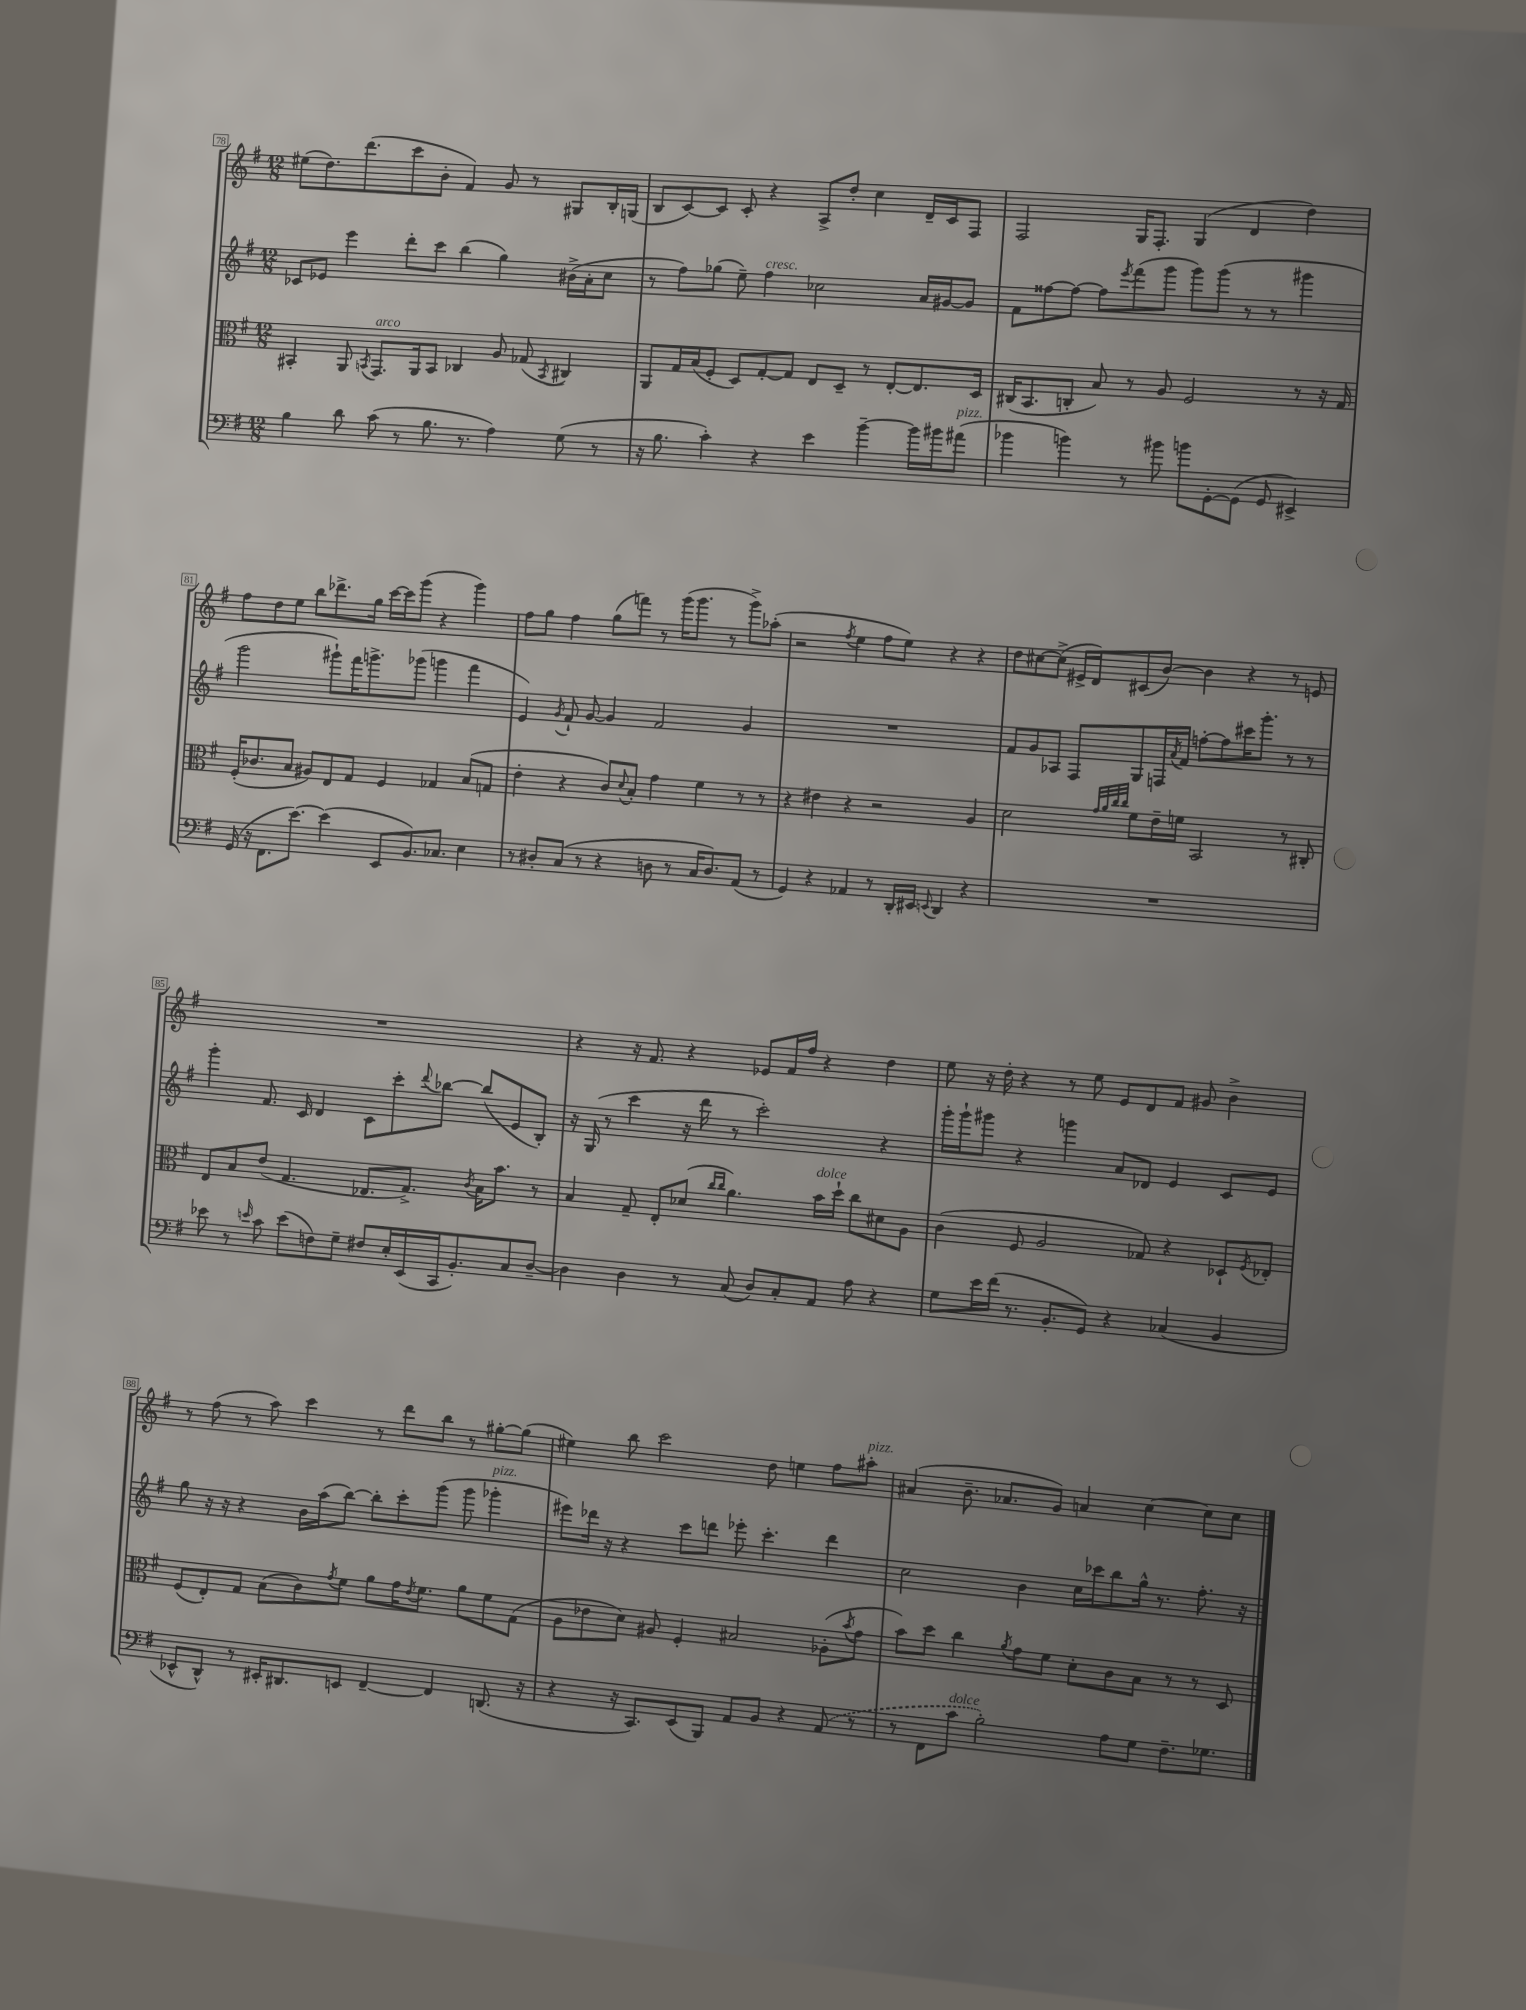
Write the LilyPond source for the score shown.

<<
\new StaffGroup <<
\new Staff = "s0" {
    \clef treble \key g \major \numericTimeSignature \time 12/8
    eis''8( d''8.) d'''8.( c'''8 b'8-. fis'4) g'8 r8 gis8 b16-. g16( |
    b8 c'8~) c'8 c'8-. r4 a8-> d''8-. c''4 d'16-- c'16 fis8 |
    fis2 g16 fis8.-. g4( d'4 d''4) |
    fis''8 d''8 e''8 b''8 des'''8.-> g''16 c'''16~ c'''16 g'''8( r4 g'''4) |
    fis''8 g''8 fis''4 g''8( f'''8) r8 g'''16( g'''8. r8 g'''8->) aes''8-.( |
    r2 \acciaccatura { fis''8 } e''4 fis''8 e''8) r4 r4 |
    d''8 cis''8~ cis''8->( eis'16-> d'16) cis'8( b'8~) b'4 r4 r8 e'8 |
    R1. |
    r4 r16 fis'8. r4 ees'8 fis'16 fis''16 r4 d''4 |
    e''8 r16 d''16-. r4 r8 e''8 e'8 d'8 fis'8 gis'8 b'4-> |
    r8 fis''8( r8 a''8) c'''4 r8 d'''8 b''8 r8 gis''8~-. gis''8( |
    eis''4) b''8 c'''2 d''8 e''4 fis''8 ais''8-.^\markup { \italic "pizz." } |
    ais'4( b'8.-- aes'8. g'8) a'4 c''4~ c''8 c''8 \bar "|." |
}
\new Staff = "s1" {
    \clef treble \key g \major \numericTimeSignature \time 12/8
    ces'8 ees'8 e'''4 d'''8-. c'''8 b''4( g''4) bis'16->( a'16-. c''8 |
    r8 fis''8) ges''8( e''8--) fis''4^\markup { \italic "cresc." } ces''2 a'16 gis'16~ gis'8 |
    fis'8 fisis''8~ fisis''8~ fisis''8 \acciaccatura { e'''8 } fis'''8( g'''8 g'''8) g'''8( r8 r8 gis'''4 |
    g'''2 gis'''8-!) fis'''16 g'''8.-> ges'''8( g'''4 fis'''4 |
    e'4) \acciaccatura { g'8 } fis'8-! g'8~ g'4 fis'2 g'4 |
    R1. |
    fis'8 g'8 aes8 fis8 g8 f16 \acciaccatura { a'8 } fis'16 f''8~-. f''8 cis'''16 g'''8.-. r8 r8 |
    g'''4-. fis'8. c'16 d'4 c'8 c'''8-. \appoggiatura { d'''8 } bes''8~ bes''8( e'8 b8-.) |
    r16 g16( r8 c'''4 r16 d'''16 r8 c'''2-.) r4 |
    g'''16-. g'''16-! gis'''8 r4 g'''4 a'8 des'8 e'4 c'8 e'8 |
    g''8 r16 r16 r4 b'16 a''16( b''8~) b''8-. c'''8-. g'''8( g'''8 ges'''4-.^\markup { \italic "pizz." } |
    eis'''8) des'''16 r16 r4 c'''8 d'''8 ees'''8-. c'''4.-. d'''4 |
    c''2 b'4 c''16 ces'''16 b''8 g''16-^ r8. fis''8.-. r16 \bar "|." |
}
\new Staff = "s2" {
    \clef alto \key g \major \numericTimeSignature \time 12/8
    bis,4-. a,8 \acciaccatura { b,8 } g,8.^\markup { \italic "arco" } a,16 b,8 ces4 a8 ges8( \acciaccatura { b,8 } cis4) |
    a,8 g16 b16( fis8-. d8) g8~-. g8 e8 d8-- r8 e8~-. e8. d16 |
    cis16( b,8. c8-. b8) r8 a8 fis2 r8 r16 g16 |
    fis16-.( ces'8. b8 ais8) e8 g8 fis4 ges4 b8( g8 |
    e'4-. r4 c'8) \appoggiatura { d'8 } b8-. g'4 fis'4 r8 r8 |
    r4 eis'4 r4 r2 a4 |
    d'2 \grace { g'32 a'32 c''32 c''32 } fis'8 e'16-- f'16 b,2 r8 cis8-. |
    e8 b8 e'8( g4. ees8. g8.->) \acciaccatura { c'8 } b16 b'8. r8 |
    b4 g8-- e8-. des'8( \grace { c''16 c''16 } a'4.) b'16^\markup { \italic "dolce" } d''16-! c''8 dis'8 a8 |
    c'4( fis8 a2 ges8) r4 des8-! \acciaccatura { fis8 } ees8-. |
    fis8( e8-.) g8 b8( c'8) \acciaccatura { g'8 } fis'8 a'8 g'16 \acciaccatura { e'8 } fis'8. a'8 fis'8 g8( |
    a8 ees'8 d'8) ais8 fis4-. bis2 aes8-.( \acciaccatura { b'8 } g'8 |
    b'8) d''8 c''4 \acciaccatura { a'8 } g'8 fis'8 d'8-. c'8 b8 r8 r8 d8 \bar "|." |
}
\new Staff = "s3" {
    \clef bass \key g \major \numericTimeSignature \time 12/8
    b4 d'8 c'8( r8 b8. r8. a4) g8( r8 |
    r16 b8. c'4-.) r4 e'4 b'4~-- b'16 bis'16 ais'8^\markup { \italic "pizz." }( |
    bes'4 b'4) r8 bis'8 b'8 g,8~-. g,8( g,8 eis,4->) |
    g,16( r16 fis,8. e'8.~) e'4( e,8 b,8.) ces8. e4 |
    r8 dis8-. c8( r8 r4 d8 r8 c16 d8.) a,8( r8 |
    g,4) r4 aes,4 r8 d,16-. eis,16 \appoggiatura { e,8 } d,4 r4 |
    R1. |
    ees'8 r8 \grace { e'16 } c'8 e'8( f8) g8-- fis8 e16-. e,16( c,16 b,8.-.) c8 d8~-- |
    d4 d4 r8 c8( d8) c8-. a,8 a8 r4 |
    g8 e'16 fis'16( r8. b,8.-. g,8) r4 ces4( b,4 |
    ees,8-^ d,8-^) r8 eis,16-. dis,8. e,8 fis,4~-- fis,4 d,8.( r16 |
    r4 r16 c,8.) e,8( b,,8) a,8 b,8 r4 \once \slurDashed a,8( r8 |
    r8 fis,8 c'8^\markup { \italic "dolce" } b2-.) a8 g8 fis8.-- ges8. \bar "|." |
}
>>
>>
\layout { \context { \Score currentBarNumber = #78 \override BarNumber.stencil = #(make-stencil-boxer 0.1 0.3 ly:text-interface::print) } }
